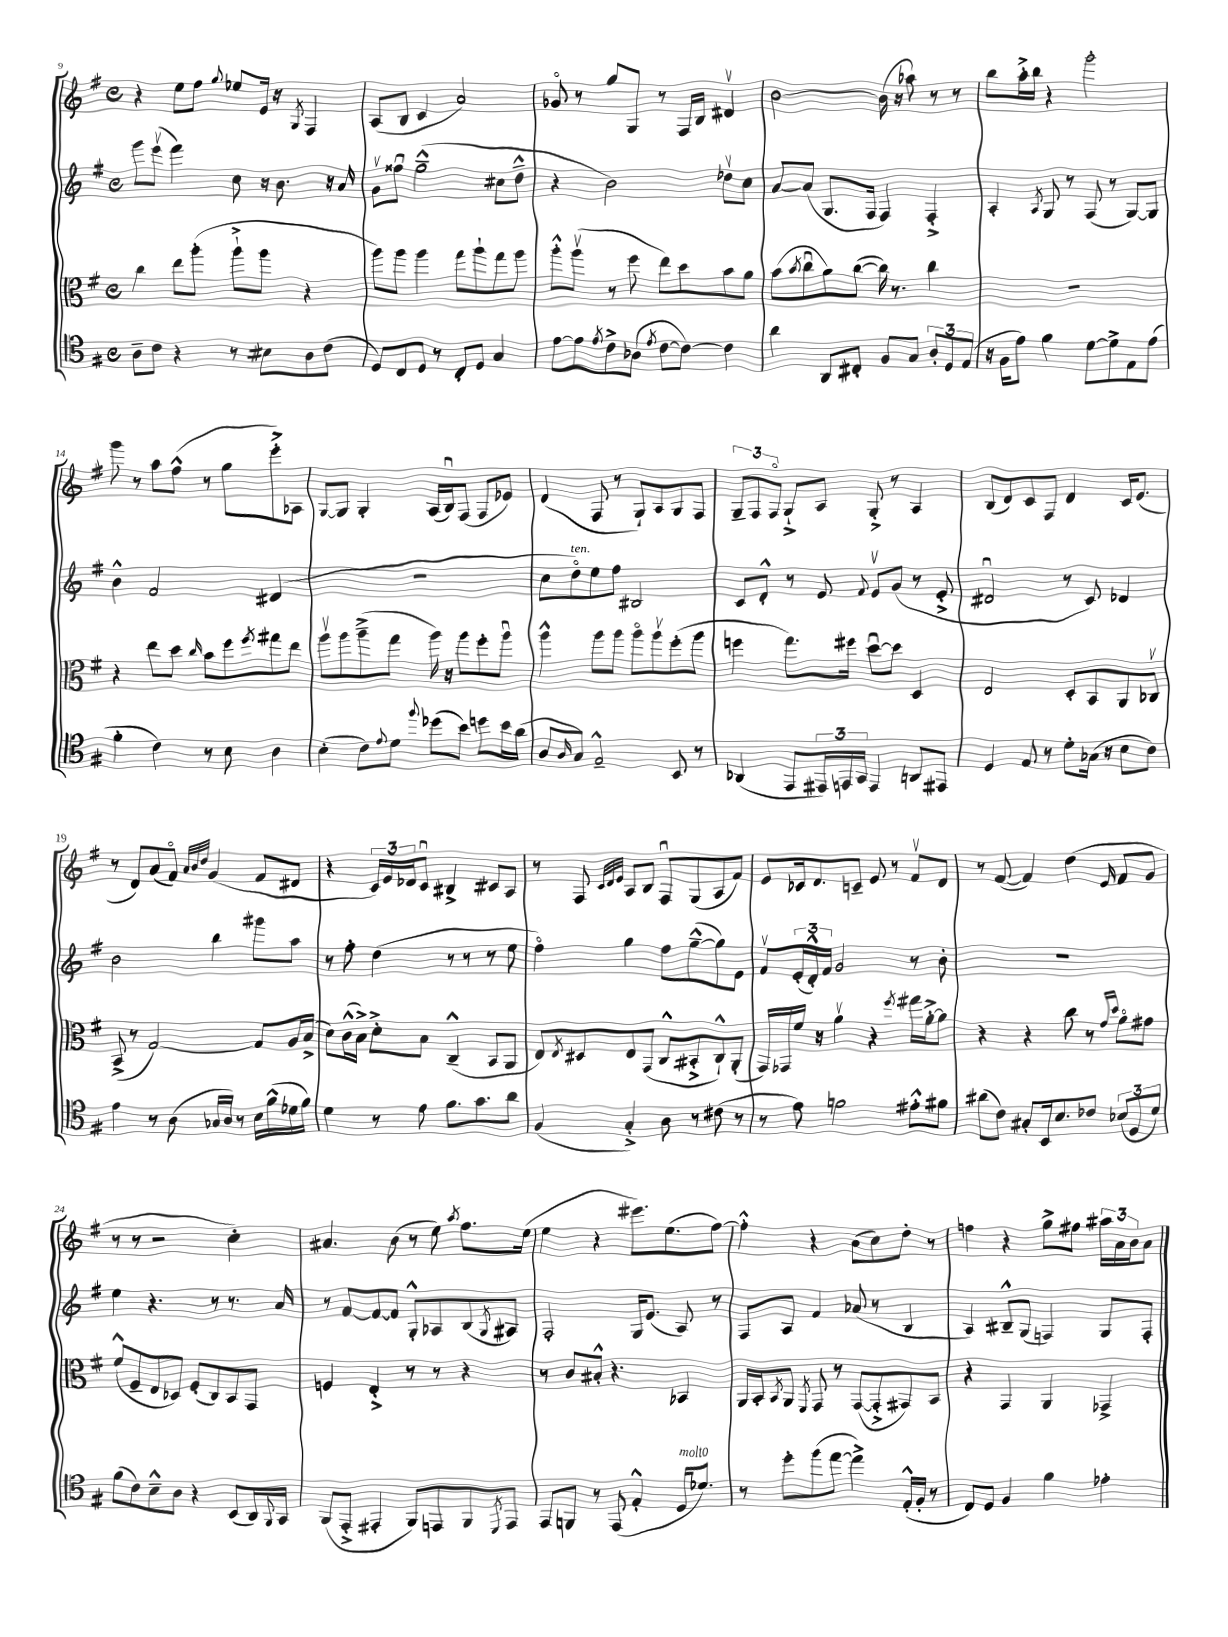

**kern	**kern	**kern	**kern
*staff4	*staff3	*staff2	*staff1
*clefC4	*clefC3	*clefG2	*clefG2
*k[f#]	*k[f#]	*k[f#]	*k[f#]
*M4/4	*M4/4	*M4/4	*M4/4
*met(c)	*met(c)	*met(c)	*met(c)
8A~\L	4cc\	8ggg\L	4r
8c\J	.	(8eeev\J	.
4r	8ee\L	4fff#\)	8ee\L
.	(8aa'\J	.	8ff#\J
.	.	.	8qqgg/
8r	8aa`^\L	8cc\	8ee-/L
8B#\L	8aa\J	16r	16e/Jk
.	.	8.b\	16r
.	.	.	8qG/
8A\	4r	.	4F#/
(8c\J	.	16r	.
.	.	16a/	.
=	=	=	=
8D/L)	8aa\L)	8gv\L	(8A/L
8C/	8aa\J	8ff##u\J	8B/J
8D/J	4aa\	(2gg~^^\	4c/
8r	.	.	.
8C'/L	8gg\L	.	2a/)
8D/J	8aa`\	.	.
4G/	8gg\	8cc#\L	.
.	8aa\J	8dd~^^\J	.
=	=	=	=
[8e\L	8aa'^^\L	4r	8g-o/
8e\]	(8aav\J	.	8r
8qe/	.	.	.
8c^\	8r	2b\)	8gg/L
(8A-\J	8ff#\	.	8G/J
8qe/	.	.	.
[8c\L	8ee\L)	.	8r
8c\_J)	8dd\	.	16F#/LL
.	.	.	16B/JJ
4c\]	8b\	8dd-v\L	4d#v/
.	8a\J	8cc\J	.
=	=	=	=
4a\	(8b\L	[8a/L	[2b\
.	8qb/	.	.
.	8ccu\	(8a/]J	.
8AA/L	8a\)	8.G/L	.
8C#'/J	([8cc\J	.	.
.	.	16F#/Jk	.
8F#/L	16cc\])	4F#/)	(16b\]
.	8.r	.	16r
8G/J	.	.	8aa-\)
12A'/L	4cc\	4F#'^/	8r
12D/	.	.	.
.	.	.	8r
(12E/J	.	.	.
=	=	=	=
16r	1r	4A'/	8bb\L
16F#\LK	.	.	.
8e\J)	.	.	16aa'^\L
.	.	.	16bb\JJ
.	.	8qA/	.
4f#\	.	8G/	4r
.	.	8r	.
[8d\L	.	(8F#/	2ggg'\
8d^\]	.	8r	.
8E\	.	[8G/L)	.
(8e\J	.	8G/]J	.
=	=	=	=
4f#'\	4r	4b^^\	8ggg\
.	.	.	8r
4c\)	8ee\L	2f#/	8aa\L
.	8dd\J	.	(8ff#^^\J
.	16qqcc/	.	.
8r	8b\L	.	8r
8B\	8ff#\	.	8gg\L
.	8qff#/	.	.
4A\	8gg#\	(4d#/	8eee'^\)
.	8ee\J	.	8A-\J
=	=	=	=
(4B'\	8aav\L	1r	[8G/L
.	8aa\	.	8G/]J
8c\L)	(8aa~^\	.	4G'/
8qqe/	.	.	.
8d\J	8gg\J	.	.
8qqff#/	.	.	.
(8dd-\L	16aa\)	.	(16A/LL
.	16r	.	16Bu/J)
8b\J)	8aa\L	.	(8F#/J
8dd\L	8ff#'\	.	8F#/L
16b\L	8aau\J	.	8e-/J)
(16a\JJ	.	.	.
=	=	=	=
8A/L	4aa^^\	8cc\L	(4d/
16qqA/	.	.	.
8G/J)	.	8ddo\)	.
2E~^^/	8aa\L	8ee\	8F#/
.	8aa\J	8ff#\J	8r
.	8aao\L	2B#/	8G`/L)
.	8aav\	.	8A/
8BB/	(8ff#'\	.	8G/
8r	8aa\J	.	8F#/J
=	=	=	=
(4AA-/	4ff\	8c/L	12G~/L
.	.	.	12F#/
.	.	8d'^^/J	.
.	.	.	12F#o/J
8EE/L	8.gg\L)	8r	8G`^/L
24EE#/L)	.	8e/	8A/J
24EE/	.	.	.
.	16ff#\Jk	.	.
24GG/JJ	.	.	.
.	.	8qqf#/	.
4EE/	[8ddu\L	8ev/L	8G'^/
.	8dd\]J	(8g/J	8r
8AA/L	4D/	8r	4A/
8EE#/J	.	8e'^/	.
=	=	=	=
4D/	2E/	2d#u/	(8B/L
.	.	.	8d/)
8E/	.	.	8c/
8r	.	.	8F#/J
8d'\L	8D'/L	8r	4d/
(16G-\Jk	8BB/	8c/)	.
16r	.	.	.
8B\L	8AA/	4d-/	16c/LK
.	.	.	(8.e/J
8c\J)	8C-v/J	.	.
=	=	=	=
4e\	(8BB^/	2b\	8r
.	8r	.	8d/L)
8r	[2G/)	.	(8a/
(8A\	.	.	8f#o/J)
.	.	.	32qqa/LLL
.	.	.	32qqb/
.	.	.	32qqdd/JJJ
16G-/LL	.	4bb\	(4g/
16A/JJ)	.	.	.
8r	.	.	.
16B\LL	8G/]L	8ggg#\L	8f#/L
(16f#^^\	.	.	.
16d-\	16A/L	8aa\J	8d#/J
16f#\JJ)	(16B^/JJ	.	.
=	=	=	=
4d\	8d\L)	8r	4r
.	(16c^^\L	8ff#'\	.
.	16B^\JJ)	.	.
8r	8d'^\L	(4dd\	24c/LL)
.	.	.	24e/
.	.	.	24d-/J
8e\	8B\J	.	8cu/J
8.f#\L	(4C~^^/	8r	4B#^/
.	.	8r	.
8.g\	.	.	.
.	8BB/L	8r	8c#/L
8a\J	8AA/J	8ee\	8A/J
=	=	=	=
(4F#/	8E/L)	4ff#o\)	8r
.	8qE/	.	.
.	8D#/	.	8F#/
.	.	.	32qqc/LLL
.	.	.	32qqd/
.	.	.	32qqe/JJJ
4G'^/)	8E/	4gg\	8A/L
.	(8GG/J	.	8B/J
8A\	8C^^/L	8ff#\L	8F#u/L
8r	8BB#'^/	([8gg~^^\	(8G/
(8c#\	8C`^^/)	8gg\])	8A/
8r	(8AA'/J	8e\J	8f#/J)
=	=	=	=
8r	16GG/LL)	8f#v/L	8e/L
.	16GG-/	.	.
8e\)	16f#/JJ	(24e'/L	16c-/k
.	.	24d'^^/)	.
.	16r	.	8.d/
.	.	24f#/JJ	.
2f\	4av\	2g/	.
.	.	.	8c~/J
.	4r	.	8e/
.	.	.	8r
.	8qff#/	.	.
8e#'^^\L	16gg#\LL	8r	8f#v/L
.	[16a'^\J	.	.
8f#\J	8a\]J	8b'\	8d/J
=	=	=	=
(8a#\L	4r	1r	8r
8c\J)	.	.	([8f#/
8G#'/L	4r	.	4f#/])
16BB/k	.	.	.
8.B/	.	.	.
.	8cc\	.	(4dd\
8c-/J	8r	.	.
.	16qqg/LL	.	.
.	16qqdd/JJ	.	16qqe/
(12B-/L	8ao\L	.	8f#/L
12D/	.	.	.
.	8g#\J	.	8g/J
12d/J)	.	.	.
=	=	=	=
(8f#\L	(8f#^^/L	4ee\	8r
8c\)	8F#~/	.	8r
8B~^^\	8E/	4.r	2r
8A\J	8D-/J)	.	.
4r	(8F#'/L	.	.
.	8C/)	8r	.
(8BB/L	8BB/	8.r	4cc'\)
16AA/L)	8GG/J	.	.
8qqFF#/	.	.	.
16GG/JJ	.	16a/	.
=	=	=	=
(8FF#/L	4F/	8r	4.a#/
8EE'^/J	.	[8f#/L	.
4EE#'/	4E'^/	8f#/_	.
.	.	8f#/]J	(8b\
8FF#/L)	8r	8G'^^/L	8r
8EE/	8r	8A-/	8ee\)
.	.	.	8qaa/
8FF#/	4r	(8B/	8.ff#\L
8qDD/	.	8qG/	.
8EE/J	.	8A#/J)	.
.	.	.	(16ee\Jk
=	=	=	=
8EE/L	8r	2F#'/	4ee\
8FF/J	8c/L	.	.
8r	8B#'^^/J	.	4r
(8EE/	4.r	.	.
4E'^^/	.	16G/LK	8.eee#\L)
.	.	(8.e/J	.
.	.	.	(8.ee\
16D/LK	4BB-/	8A/)	.
8.d-/J)	.	.	.
.	.	8r	[8ff#\J)
=	=	=	=
8r	16AA/LL	8F#/L	4ff#'^^\]
.	16BB'/J	.	.
.	8qBB/	.	.
8dd'\L	8AA/J	8A/J	.
.	8qFF#/	.	.
(8ff#\	8GG/	4f#/	4r
[8ee\J	8r	.	.
4ee^\])	([8GG/L	(8a-/	(8a\L
.	8GG'^/]	8r	8cc\)
(16E'^^/LL	8GG#/)	4B/	8dd'\J
16F#'/JJ	.	.	.
8r	8BB/J	.	8r
=	=	=	=
8C/L)	4r	4A/)	4ff\
8D/J	.	.	.
4F#/	4GG/	8B#~^^/L	4r
.	.	(8G/J	.
4f#\	4AA/	4F/)	8gg^\L
.	.	.	8ff#\J
4e-'\	4GG-^/	8G/L	24aa#\LL
.	.	.	24a\
.	.	.	24b\J
.	.	8F'/J	8a\J
==	==	==	==
*-	*-	*-	*-
